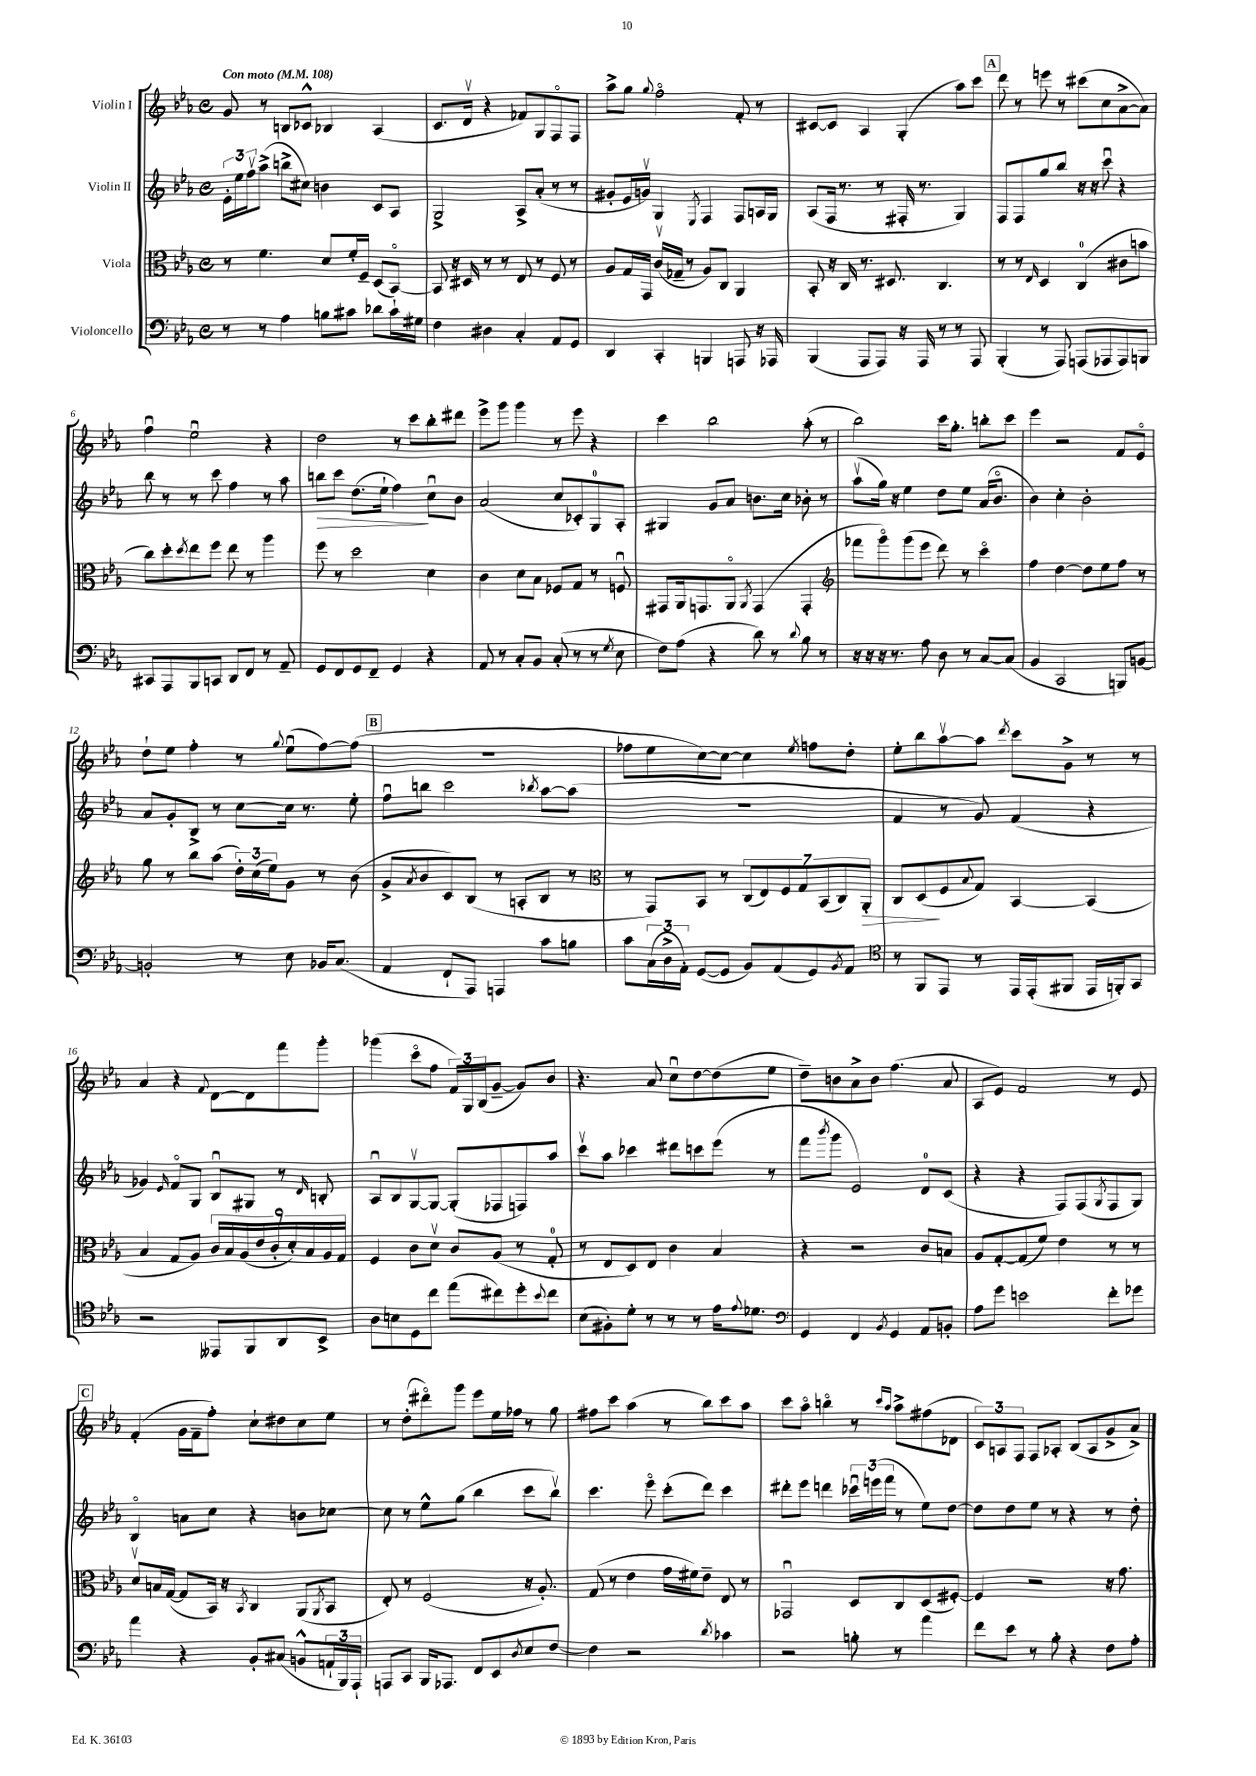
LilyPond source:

<<
\new StaffGroup <<
\new Staff = "s0" \with { instrumentName = "Violin I" } {
    \clef treble \key ees \major \defaultTimeSignature \time 4/4 \tempo "Con moto" 4 = 108
    g'8 r8 b8 ces'8-^ bes4 aes4( |
    c'8. d'16\upbow r4 fes'8) g8 f8\flageolet f8 |
    aes''8-> g''8 \appoggiatura { g''8 } f''2\flageolet f'8-. r8 |
    cis'8~ cis'8 aes4 g4-.( aes''8) c'''8 |
    \mark \markup { \box "A" } d'''8 r8 e'''8 r8 cis'''8( c''8 aes'8~-> aes'8) |
    f''4\downbow ees''2\downbow r4 |
    d''2 r8 c'''8 bes''8-. dis'''8 |
    ees'''8-> g'''8 g'''4 r8 ees'''8 r4 |
    c'''4 bes''2 aes''8-.( r8 |
    bes''2) c'''16 g''8.-. b''8-. c'''8 |
    ees'''4 r2 f'8 ees'8\flageolet |
    d''8-! ees''8 f''4-. r8 \appoggiatura { g''8 } ees''8\downbow( f''8~) f''8( |
    \mark \markup { \box "B" } R1 |
    fes''8 ees''8 c''8~) c''8~ c''4 \acciaccatura { ees''8 } f''8 d''8-. |
    ees''8-. bes''8 aes''8~\upbow aes''8 \acciaccatura { d'''8 } c'''8 g'8-> r8 r8 |
    aes'4 r4 \appoggiatura { f'8 } d'8~ d'8 f'''8 g'''8-. |
    ges'''4( c'''8\flageolet f''8 \tuplet 3/2 { f'16) g16 bes16( } g'8~-- g'8) bes'8 |
    r4. aes'8 c''8\downbow d''8~ d''8( ees''8 |
    d''8--) b'8 aes'8-> b'8 f''4.( aes'8 |
    aes8 ees'8) f'2 r8 ees'8 |
    \mark \markup { \box "C" } f'4-.( g'16 f'16-- f''8-.) c''8-! dis''8 c''8 ees''8 |
    r8 d''8-.( dis'''8\flageolet) g'''8 ees'''8 ees''16 fes''16 r8 g''8 |
    fis''8 c'''8 aes''4( r8 bes''8) c'''8 aes''8 |
    c'''8 aes''8\flageolet b''4\flageolet r8 \grace { c'''16 aes''16 } aes''8-> fis''8( des'8 |
    \tuplet 3/2 { c'8) a8 f8 } f8 aes8-. bes8( aes8 g'8-> aes'8->) \bar "|." |
}
\new Staff = "s1" \with { instrumentName = "Violin II" } {
    \clef treble \key ees \major \defaultTimeSignature \time 4/4
    \tuplet 3/2 { ees'16-. ees''16 f''16\upbow } aes''8->( b''8-> cis''8) b'4 c'8 aes8 |
    g2-> aes8-> aes'8-.( r8 r8 |
    gis'8-. ees'16 g'16\upbow) g4 \acciaccatura { ees8 } f4 f8 a16 g16 |
    aes8( f16 r8. r8 fis16-. r8. g4) |
    \mark \markup { \box "A" } f8 f8 g''8 bes''8 r16 r16 c'''8\downbow r4 |
    bes''8 r8 r8 c'''8 f''4 r8 aes''8 |
    b''8\> c'''8 d''8.( ees''16-! f''4\!) c''8\downbow bes'8 |
    aes'2( c''8 ces'8-.) g8-0 aes8-. |
    gis4 g'8 aes'8 b'8. c''16 bes'8-. r8 |
    aes''8\upbow( g''16) r16 ees''4 d''8 ees''8 aes'16( bes'8.\flageolet |
    bes'4) c''4-. bes'2-. |
    aes'8 g'8-. bes8-> r8 c''8~ c''16 r8. ees''8-. |
    \mark \markup { \box "B" } f''8\downbow b''8 c'''2 \acciaccatura { bes''8 } aes''8~ aes''8( |
    R1 |
    f'4 r8 g'8) f'4( r4 |
    ges'4) \grace { ees'16 } f'8\flageolet g8 bes8\downbow gis8 r8 \grace { d'16 } b8-. |
    aes8\downbow bes8 g8~\upbow g8~ g8-.( fes8 f8) aes''8 |
    c'''8\upbow aes''8 ces'''4 dis'''8 c'''8 ees'''8( r8 |
    f'''8 \acciaccatura { bes'''8 } g'''8 ees'2) d'8-0 c'8( |
    r4 r4 f8) f8( \acciaccatura { g8 } f8 g8) |
    \mark \markup { \box "C" } bes4\flageolet a'8 c''8 r4 b'8 ces''8~ |
    ces''8 r8 ees''8-^ g''8( bes''4 c'''8 bes''8\upbow) |
    c'''4. ees'''8\flageolet c'''8-.( d'''8) c'''4 |
    dis'''8-. ees'''8 d'''4 \tuplet 3/2 { ces'''16\downbow e'''16( f'''16 } r8 ees''8) d''8~ |
    d''8 d''8 ees''8 r8 r4 r8 d''8-. \bar "|." |
}
\new Staff = "s2" \with { instrumentName = "Viola" } {
    \clef alto \key ees \major \defaultTimeSignature \time 4/4
    r8 f'4. d'8 f'16-. f16-- d8( bes,8~\flageolet) |
    bes,8 r16 dis16 r8 r8 ees8 r8 f8 r8 |
    aes8 g16 g,16 c'16\upbow( ges16-- r8 aes8) c8 aes,4 |
    bes,8-. r16 c16 r8. dis8. c4. |
    \mark \markup { \box "A" } r8 r8 \grace { ees16 } d4 c4-0( cis'8 b'8 |
    c''8) d''8-. \acciaccatura { d''8 } ees''8 f''8 ees''8 r8 aes''4 |
    f''8 r8 d''2 d'4 |
    c'4 d'8 bes8 fes8 g8 r8 f8\downbow |
    gis,8 aes,16 g,8. aes,8\flageolet \acciaccatura { aes,8 } g,4( g,4-. |
    \clef treble fes'''8 g'''8\flageolet) g'''8( ees'''8 d'''8) r8 c'''4\flageolet |
    f''4 d''4~ d''8 ees''8 f''8 r8 |
    g''8 r8 bes''8 aes''8( \tuplet 3/2 { d''16-.) c''16( ees''16) } g'8 r8 bes'8( |
    \mark \markup { \box "B" } g'8-> \acciaccatura { aes'8 } bes'8 c'8) bes8( r8 a8-. bes8 r8 |
    \clef alto r8 g,8) bes,8 r8 \tuplet 7/4 { c8( ees8) f8 g8 bes,8( c8) aes,8-.\> } |
    c8 d8\!( f8 \appoggiatura { bes8 } g8) bes,4~ bes,4( |
    bes4 g8 aes8) \tuplet 9/8 { c'16 bes16 aes16( ees'16 c'16-. d'16-.) bes16 aes16 g16 } |
    f4 c'8 d'8\upbow c'8 aes8( r8 g8-0-. |
    r8 ees8 d8) ees8 c'4 bes4 |
    r4 r2 c'8 b8 |
    aes8 g8~-. g8( f'8) ees'4 r8 r8 |
    \mark \markup { \box "C" } d'8\upbow b16 g16~( g8 bes,16) r16 \acciaccatura { bes,8 } c4 aes,8( \acciaccatura { aes,8 } bes,8 |
    ees8-.) r8 f2( r16 aes8.-.) |
    g8( r8 ees'4 g'16 fis'16) ees'8-- ees8 r8 |
    ges,2\downbow d8 c8 d8( fis8~-.) |
    fis4 r2 r16 g'8. \bar "|." |
}
\new Staff = "s3" \with { instrumentName = "Violoncello" } {
    \clef bass \key ees \major \defaultTimeSignature \time 4/4
    r8 r8 aes4 b8 cis'8 des'8 cis'16-! gis16 |
    f4 dis4 c4-. aes,8 g,8 |
    d,4 c,4-. b,,4 a,,8 r16 aes,,16 |
    bes,,4( aes,,8 aes,,8) r16 aes,,16 r8 r8 aes,,8 |
    \mark \markup { \box "A" } bes,,4-.( r8 aes,,8) a,,8( aes,,8 aes,,8) b,,8 |
    cis,8 aes,,8 bes,,8 c,8 d,8 f,8 r8 aes,8-- |
    g,8 f,8 g,8 f,8-- g,4 r4 |
    aes,8 r8 c8-. bes,8 c8-.( r8 r8 \acciaccatura { g8 } ees8 |
    f8) aes8( r4 d'8) r8 \appoggiatura { d'8 } bes8 r8 |
    r16 r16 r16 r8. aes8 d8 r8 c8~ c8( |
    bes,4 c,2 b,,8) b,8~ |
    b,2-. r8 ees8 bes,16 c8.( |
    \mark \markup { \box "B" } aes,4 f,8-! aes,,8) a,,4 c'8 b8 |
    c'8 \tuplet 3/2 { c16( d16-> aes,16-.) } g,8~( g,8 bes,8) aes,8( g,8) \acciaccatura { bes,8 } aes,8 |
    \clef tenor r8 f,8 ees,8 r8 ees,16 ees,16-.( fis,8 ees,16 f,16-.) g,8 |
    r2 eeses,8 f,8 aes,8 bes,8-> |
    aes8 b8 d8 c''8 ees''8( cis''8) d''8-. \appoggiatura { bes'8 } cis''8 |
    bes8( fis8-.) d'8-. r8 r8 r8 ees'16 \appoggiatura { ees'8 } des'8. |
    \clef bass g,4 f,4 \acciaccatura { bes,8 } g,4 aes,8 b,8-. |
    aes8 g'8 e'2 f'8-. ges'8 |
    \mark \markup { \box "C" } aes'4 r4 bes,8-. cis8( b,8-^ \tuplet 3/2 { a,16-! bes,,16) aes,,16-! } |
    a,,8 c,8 bes,,16 aes,,8. f,8 ees,8 \acciaccatura { d8 } ees8 f8~ |
    f4 r2 \acciaccatura { d'8 } ces'4 |
    r2 b8-. r8 aes'4 |
    f'8 ees'8 r8 bes8-. r4 f8 aes8-. \bar "|." |
}
>>
>>
